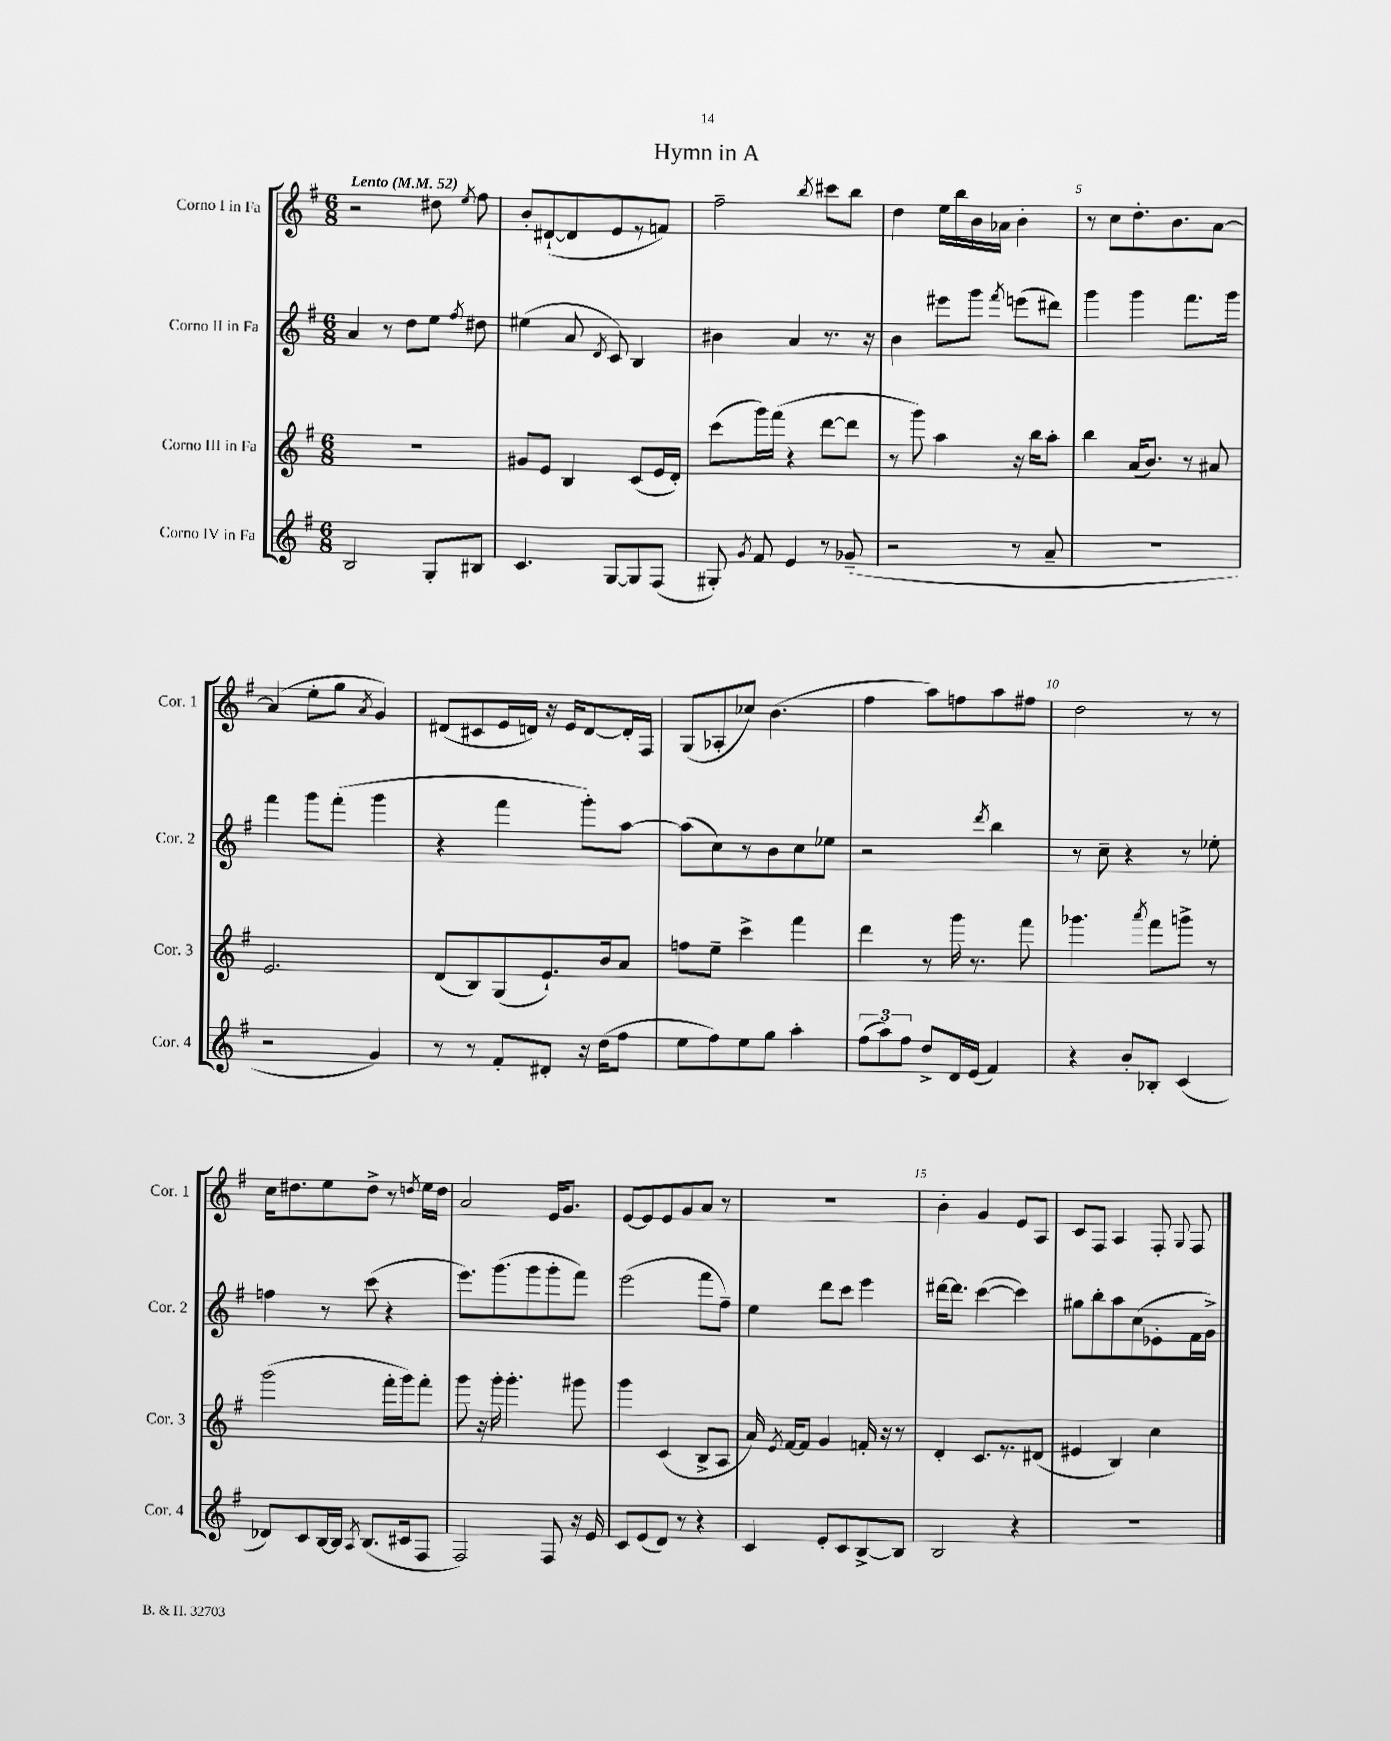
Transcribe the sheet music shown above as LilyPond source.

\header { title = "Hymn in A" }
<<
\new StaffGroup <<
\new Staff = "s0" \with { instrumentName = "Corno I in Fa" shortInstrumentName = "Cor. 1" } {
    \clef treble \key g \major \numericTimeSignature \time 6/8 \tempo "Lento" 4 = 52
    \autoBeamOff r2 dis''8 \acciaccatura { e''8 } fis''8 |
    b'8[-. dis'8~-!( dis'8 e'8 r8 f'8]) |
    fis''2-- \acciaccatura { b''8 } cis'''8[ b''8] |
    d''4 e''16[ b''16 b'16 aes'16] b'4-. |
    r8 c''8[ d''8.-. b'8. a'8]~ |
    a'4( e''8[-. g''8] \acciaccatura { a'8 } g'4) |
    dis'8[( cis'8 e'16 d'16]) r16 e'16[ d'8~ d'16-. fis16] |
    g8[( aes8-. ces''8]) b'4.( |
    fis''4 a''8[) f''8 a''8 fis''8] |
    d''2 r8 r8 |
    c''16[ dis''8. e''8 dis''8]-> r8 \acciaccatura { d''8 } e''16[ d''16] |
    a'2 e'16[ g'8.] |
    e'8[~ e'8 e'8 g'8 a'8] r8 |
    R2. |
    b'4-. g'4 e'8[ a8] |
    c'8[ fis8] a4 fis8-. \appoggiatura { g8 } fis8 \bar "|." |
}
\new Staff = "s1" \with { instrumentName = "Corno II in Fa" shortInstrumentName = "Cor. 2" } {
    \clef treble \key g \major \numericTimeSignature \time 6/8
    \autoBeamOff a'4 r8 d''8[ e''8] \acciaccatura { fis''8 } dis''8 |
    eis''4( a'8 \acciaccatura { d'8 } c'8) b4 |
    bis'4 a'4 r8. r16 |
    b'4 eis'''8[ g'''8] \acciaccatura { fis'''8 } e'''8[( dis'''8]) |
    g'''4 g'''4 fis'''8.[ g'''16] |
    fis'''4 g'''8[ fis'''8]-.( g'''4 |
    r4 fis'''4 g'''8[-.) a''8]~ |
    a''8[( c''8) r8 b'8 c''8 ees''8] |
    r2 \acciaccatura { d'''8 } b''4 |
    r8 c''8-- r4 r8 ees''8-. |
    f''4 r8 c'''8( r4 |
    e'''8.[) g'''8.( g'''8 g'''8-. fis'''8]) |
    e'''2( fis'''8[ fis''8]--) |
    e''4 d'''8[ c'''8] e'''4 |
    dis'''16[~ dis'''8.] c'''4~( c'''4) |
    gis''8[ b''8-. a''8 c''8( ees'8-. fis'16 g'16]->) \bar "|." |
}
\new Staff = "s2" \with { instrumentName = "Corno III in Fa" shortInstrumentName = "Cor. 3" } {
    \clef treble \key g \major \numericTimeSignature \time 6/8
    \autoBeamOff R2. |
    gis'8[ e'8] b4 c'8[( e'16 d'16]-.) |
    c'''8[( g'''16) fis'''16]( r4 d'''8[~ d'''8] |
    r8 g'''8) a''4 r16 b''16[ a''8]-. |
    b''4 a'16[( b'8.]) r8 ais'8 |
    e'2. |
    d'8[( b8) g8( e'8.-!) b'16 a'8] |
    f''8[ e''8]-- c'''4-> fis'''4 |
    d'''4 r8 g'''16 r8. fis'''8 |
    ges'''4. \acciaccatura { a'''8 } fis'''8[ g'''8]-> r8 |
    g'''2( fis'''16[-. g'''16) fis'''8]-. |
    g'''8 r16 g'''16-. g'''4.-. gis'''8 |
    g'''4 c'4( b8[-> a8] |
    a'16) \acciaccatura { e'8 } fis'16[~ fis'8] g'4 f'16-. r16 r8 |
    d'4-. c'8.[ r8. dis'8]( |
    eis'4 b4) c''4 \bar "|." |
}
\new Staff = "s3" \with { instrumentName = "Corno IV in Fa" shortInstrumentName = "Cor. 4" } {
    \clef treble \key g \major \numericTimeSignature \time 6/8
    \autoBeamOff b2 g8[-. bis8] |
    c'4. g8[~ g8 fis8]( |
    gis8-.) \acciaccatura { g'8 } fis'8 e'4 r8 ges'8--( |
    r2 r8 a'8-- |
    R2. |
    r2 g'4) |
    r8 r8 fis'8[-. dis'8]-. r16 d''16[( fis''8] |
    e''8[ fis''8) e''8 g''8] a''4-. |
    \tuplet 3/2 { fis''8[( a''8) fis''8] } d''8[-> d'16 e'16]( fis'4) |
    r4 b'8[-. bes8]-. c'4( |
    des'8[) c'8 b16~ b16] \acciaccatura { a8 } b8.[( cis'16 fis8] |
    fis2) fis8 r16 e'16 |
    c'8[ e'8( d'8]) r8 r4 |
    c'4 e'8[-. c'8 b8~-> b8] |
    b2 r4 |
    R2. \bar "|." |
}
>>
>>
\layout { \context { \Score \override BarNumber.break-visibility = ##(#f #t #t) barNumberVisibility = #(every-nth-bar-number-visible 5) } }
